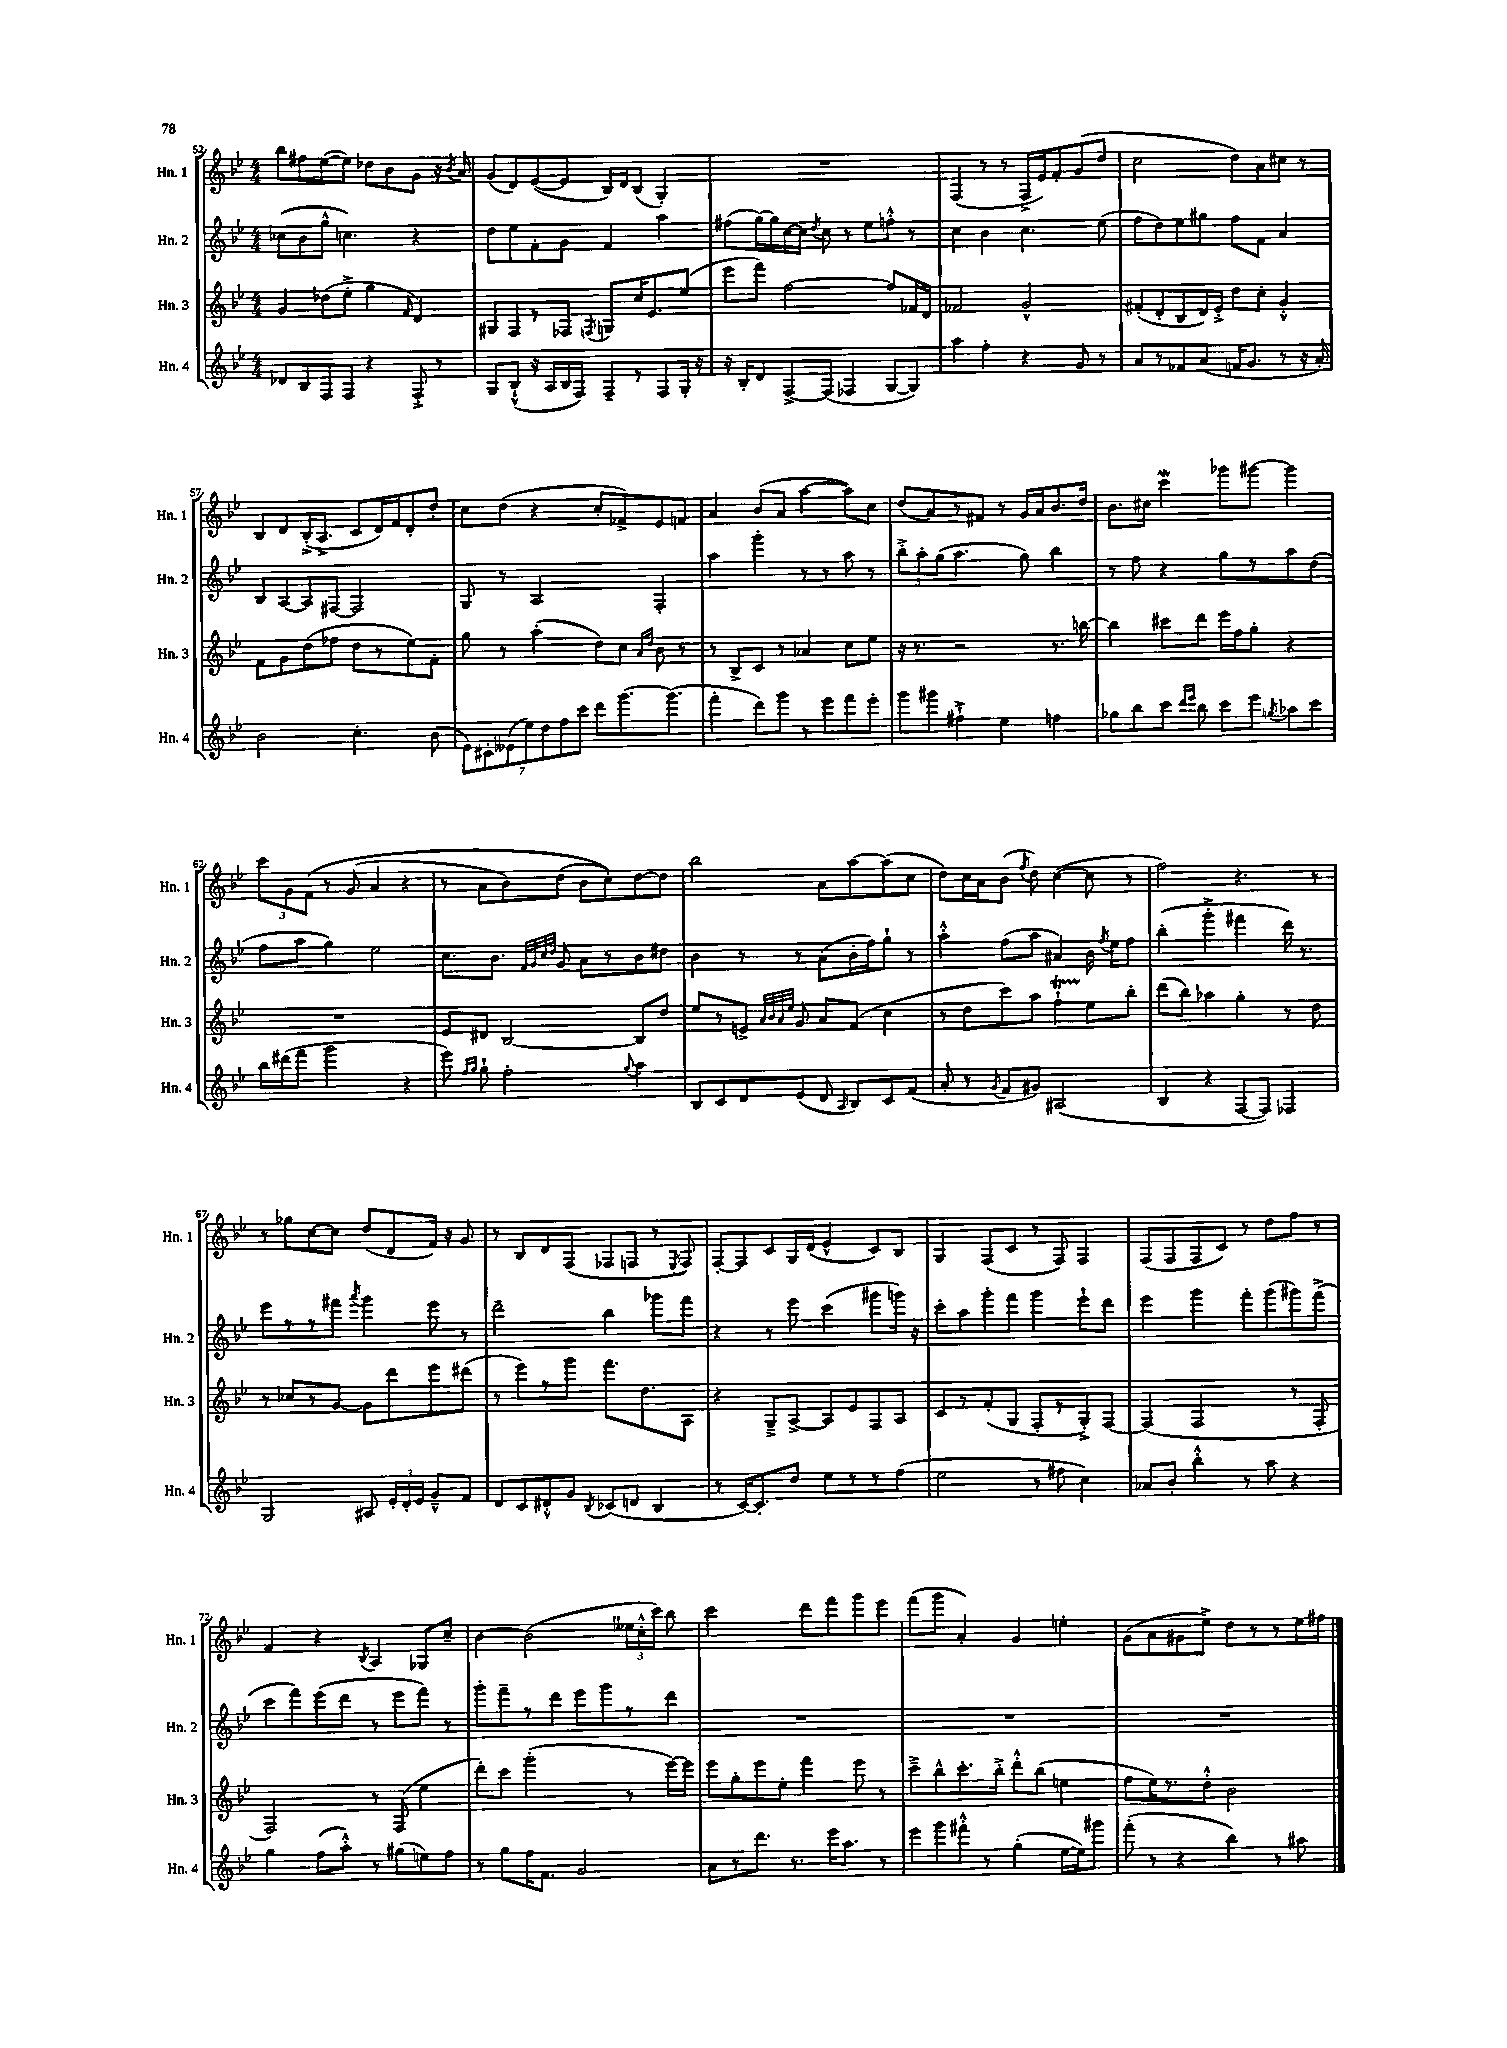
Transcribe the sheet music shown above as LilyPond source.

<<
\new StaffGroup <<
\new Staff = "s0" \with { instrumentName = "Hn. 1" shortInstrumentName = "Hn. 1" } {
    \clef treble \key bes \major \numericTimeSignature \time 4/4
    \autoBeamOff bes''8[ fis''8 ees''8~( ees''8]) des''8[ bes'8 g'8] r16 \acciaccatura { bes'8 } a'16 |
    g'8[( d'8) ees'8~( ees'8] bes16[) d'16 bes8]( g4-.) |
    R1 |
    f4( r8 r8 f16[-> ees'16) f'8-. g'8( d''8] |
    c''2 d''8[) a'8 cis''8] r8 |
    bes8[ d'8 bes16-.->( a8.]-> c'8[ d'16) f'16 d'8-. d''8]-. |
    c''8[ d''8]( r4 c''8[-. fes'8->) ees'8 f'8] |
    a'4 bes'8[( a'8] a''4~ a''8[) c''8] |
    d''8[( a'8) r8 fis'8] r8 g'16[ a'16 bes'8. d''16] |
    bes'8.[ cis''16] c'''4\mordent ges'''8[ gis'''8]~ gis'''4 |
    \tuplet 3/2 { c'''8[ g'8 f'8]\( } r8 g'8( a'4 r4 |
    r8 a'8[ bes'8) d''8]( bes'8[ c''8-.)\) d''8~ d''8] |
    bes''2 a'8[ a''8~ a''8( c''8] |
    d''8[) c''16 a'16 bes'8]( \acciaccatura { f''8 } d''8) c''4~( c''8 r8 |
    f''2) r4. r8 |
    r8 ges''8[ c''8~ c''8] d''8[( d'8 f'16]) r16 g'8 |
    r8 bes8[ d'8 f8]( fes8[ f8] r8 \acciaccatura { ees8 } f8) |
    f8[~-. f8 c'8 g16 d'16]( ees'4-^ c'8[) bes8] |
    g4 f8[( c'8] r8 f8) f4 |
    f8[( f8 f8 c'8]) r8 d''8[ f''8] r8 |
    f'4 r4 \acciaccatura { bes8 } a4 ges8[ c''8]-- |
    bes'4~ bes'2( \tuplet 3/2 { eeses''16[ c''16-.-^ c'''16]) } bes''8 |
    c'''2 d'''8[ f'''8 g'''8 ees'''8] |
    f'''8[( g'''8] a'4-.) g'4 e''4-. |
    g'8[( a'8 gis'8 ees''8]->) d''8[ r8 r8 ees''16 fis''16] \bar "|." |
}
\new Staff = "s1" \with { instrumentName = "Hn. 2" shortInstrumentName = "Hn. 2" } {
    \clef treble \key bes \major \numericTimeSignature \time 4/4
    \autoBeamOff ces''8[( bes'8 g''8]-^ c''4.) r4 |
    d''8[ ees''8 f'8-. g'8] f'4 a''4 |
    fis''8[( g''16~) g''16 c''16~ c''16] \acciaccatura { d''8 } c''8 r8 ees''8[ f''8]-.-^ r8 |
    c''4 bes'4 c''4. ees''8( |
    f''8[ d''8) ees''8 gis''8] f''8[ f'8] a'4 |
    bes8[ a8~ a8 fis8]~ fis2 |
    g8 r8 a2 f4-. |
    a''4 g'''4-. r8 r8 a''8 r8 |
    \tuplet 3/2 { bes''8[-.-> a''8-. g''8]( } a''4. g''8) bes''4 |
    r8 f''8 r4 g''8[ r8 a''8 d''8]( |
    f''8[ a''8] g''4) ees''2 |
    c''8.[ bes'8.] \grace { f'32[ g'32 c''32 d''32] } g'8 a'8[ r8 bes'8 dis''8] |
    bes'4 r8 r8 a'8[( bes'16-. f''16) g''8]-! r8 |
    a''4-.-^ f''8[( a''8] ais'4) bes'16 \acciaccatura { f''8 } ees''16[ f''8] |
    bes''4-.( g'''4-.-> fis'''4 d'''16) r8. |
    ees'''8[ r8 r8 fis'''8] \acciaccatura { a'''8 } g'''4 ees'''8 r8 |
    d'''2-- bes''4 ges'''8[ f'''8] |
    r4 r8 ees'''8 c'''4( gis'''8[ g'''16]) r16 |
    c'''8[-. a''8 g'''8-. f'''8] g'''4 ees'''8[-! d'''8] |
    ees'''4 g'''4 f'''8[-. g'''8( gis'''8) f'''8]->( |
    c'''8[ f'''8) ees'''8( d'''8] r8 ees'''8[ f'''8]) r8 |
    g'''8[-. f'''8-- r8 d'''8] ees'''8[ g'''8 r8 d'''8] |
    R1 |
    R1 |
    R1 \bar "|." |
}
\new Staff = "s2" \with { instrumentName = "Hn. 3" shortInstrumentName = "Hn. 3" } {
    \clef treble \key bes \major \numericTimeSignature \time 4/4
    \autoBeamOff g'4 des''8[( ees''8]-.-> g''4 \grace { f'16 } d'4) |
    gis8[ f8 r8 fes8] \acciaccatura { f8 } g8[ c''16 ees'8. ees''8]( |
    ees'''8[ f'''8]) f''2~ f''8[ fes'16 d'16] |
    fes'2 g'2-^ |
    fis'8[-.( d'8-. bes8 d'16) ees'16]-.-> d''8[ c''8]-. g'4-.-^ |
    f'8[ g'8 d''8( fes''8] d''8[ r8 ees''8) f'8]-. |
    g''8 r8 a''4-.( d''8[) c''8] \grace { a'16[ d''16] } bes'8 r8 |
    r8 bes8[-> c'8] r8 aes'4 c''8[ ees''8] |
    r16 r8. r2 r8. b''16~ |
    b''4 cis'''8[ d'''8] ees'''16[ f''16 g''8]-. r4 |
    R1 |
    ees'8[ dis'8] bes2~ bes8[ d''8] |
    ees''8[ r8 e'8]-> \grace { a'32[ bes'32 a'32 ees''32] } g'8 a'8[ f'8]( c''4 |
    r8 d''8[ c'''8) a''8] f''4-!\startTrillSpan ees''8[\stopTrillSpan bes''8]-. |
    d'''8[( bes''8]) aes''4 g''4-. r8 d''8 |
    r8 ces''8[ r8 g'8]~ g'8[ d'''8 ees'''8 dis'''8]( |
    r8 ees'''8[) r8 g'''8] f'''8.[ d''8. a8] |
    r4 g8[---> a8]~-> a8[ ees'8 f8 a8] |
    c'8[ r8 f'8-.( g8] f8[-. r8 g8-.->) f8]~ |
    f4( f2 r8 f8-. |
    f2) r8 f8( ees''4 |
    d'''8[-.) c'''8] g'''2-.( r8 ees'''16[~) ees'''16] |
    ees'''8[ g''8-. ees'''8 ees''8]-. f'''4 ees'''8 r8 |
    c'''8[---> bes''8-^ c'''8.-. bes''16]-.-> d'''8[-.-^ bes''8]( e''4 |
    f''8[ ees''16) r8. d''8]-.-^ bes'2 \bar "|." |
}
\new Staff = "s3" \with { instrumentName = "Hn. 4" shortInstrumentName = "Hn. 4" } {
    \clef treble \key bes \major \numericTimeSignature \time 4/4
    \autoBeamOff des'8[ bes8 f8 f8] r4 f8-.-> r8 |
    g8[ bes8]-!-^( r16 a16[ bes16 f16]) f8[-- r8 f8 g16]-. r16 |
    r16 bes16[-. d'8 f8~-> f8]( fes4 g8[~ g8]) |
    a''4 f''4-. r4 g'8 r8 |
    a'8[ r8 fes'8 a'8]( f'16[ g'8.] r8 r16 a'16-.) |
    bes'2 c''4.-. bes'8( |
    \tuplet 7/4 { ees'8[) cis'8-. eeses'8( ees''8) d''8 f''8 c'''8] } d'''8[ g'''8.~ g'''8.]( |
    f'''4-. d'''8[) g'''8] r8 ees'''8[ f'''8 ees'''8]-. |
    g'''8[ gis'''8] fis''4-!-> ees''4 f''4 |
    ges''8[ bes''8 c'''8] \grace { d'''16[ ees'''16] } bes''8 c'''8[ ees'''8] \acciaccatura { g''8 } aes''8[ c'''8] |
    bes''16[ dis'''16( f'''8] g'''2 r4 |
    ees'''8) \grace { f''16[ g''16] } g''8-! f''2-. \appoggiatura { g''8 } a''4 |
    bes8[ c'8 d'8 ees'8]( d'8 \grace { a16 } bes8[) c'8 f'8]( |
    a'8-. r8 \acciaccatura { g'8 } f'8[ gis'8]) ais2( |
    bes4 r4 f8[~ f8]) fes4 |
    g2 ais8 \tuplet 3/2 { ees'16[-. d'16-. ees'16] } g'8[---^ f'8] |
    d'8[ c'8 dis'8-.-^ g'8] \acciaccatura { bes8 } ces'8[( d'8] bes4 |
    r8 c'16[~) c'8.-. d''8] ees''8[ r8 r8 f''8]( |
    ees''2 r8 fis''8 c''4) |
    aes'8[ bes'8]-. bes''4-.-^ r8 a''8 r4 |
    g''4 f''8[( a''8]-.-^) r8 gis''8[( e''8) f''8] |
    r8 g''8[ f''16 f'8.] g'2 |
    a'8[ r8 d'''8.] r8. ees'''16[ a''8.] r8 |
    ees'''8[ g'''8 fis'''8]-.-^ r8 g''4-.( ees''16[~ ees''16) gis'''8] |
    f'''8-.( r8 r4 bes''4) r8 ais''8 \bar "|." |
}
>>
>>
\layout { \context { \Score currentBarNumber = #52 } }
